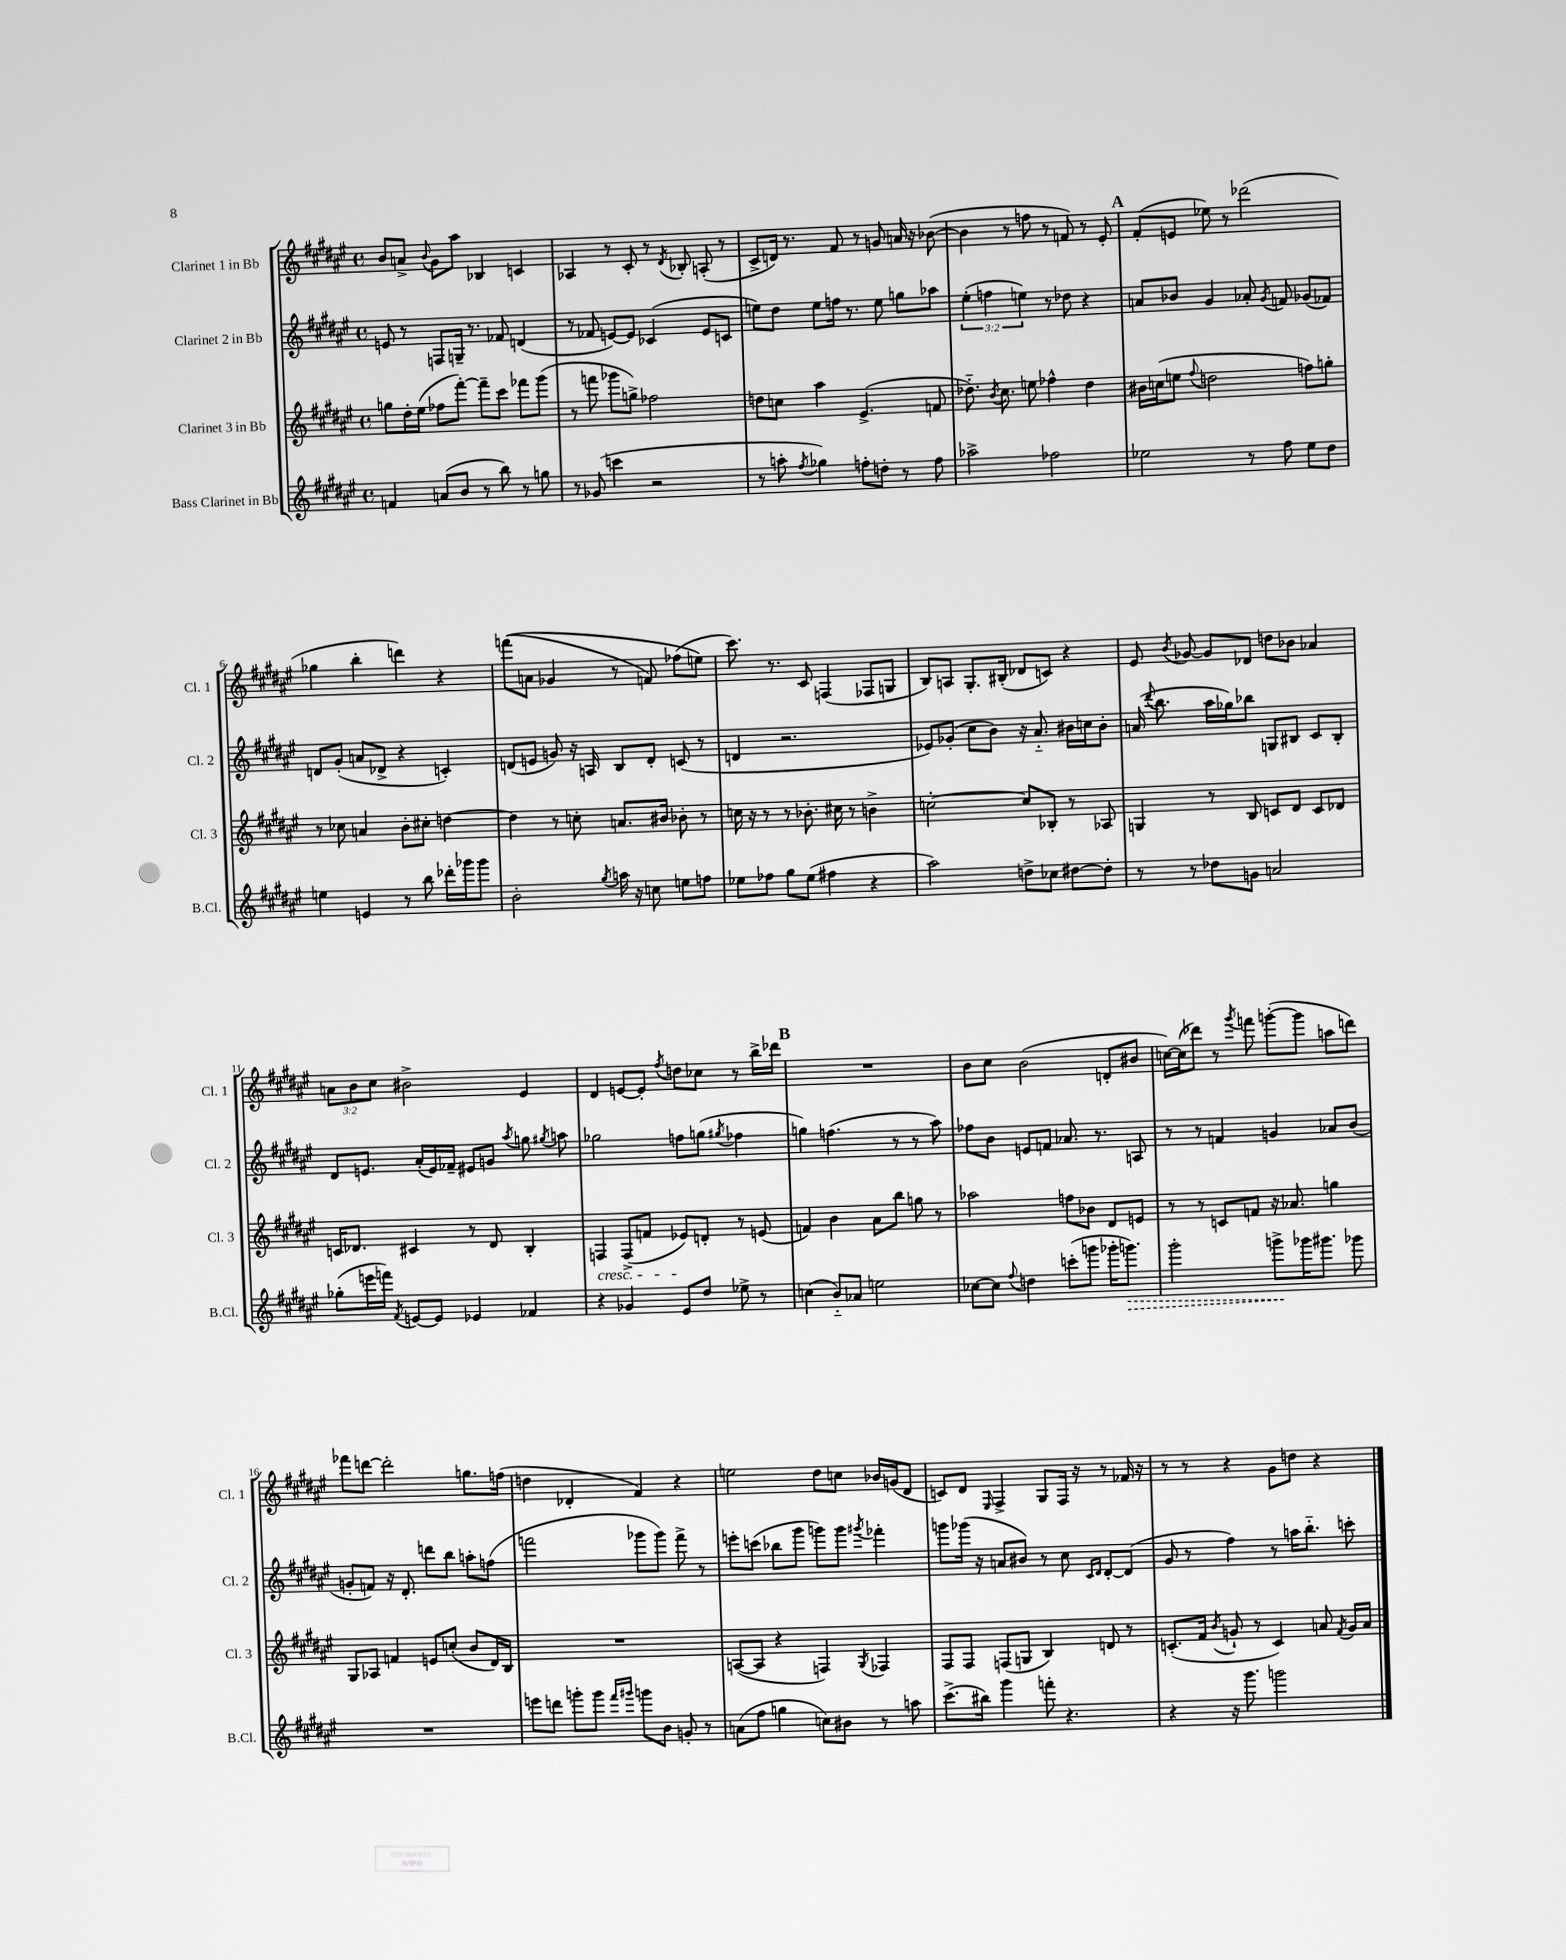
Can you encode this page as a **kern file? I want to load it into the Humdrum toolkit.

**kern	**kern	**kern	**kern
*staff4	*staff3	*staff2	*staff1
*clefG2	*clefG2	*clefG2	*clefG2
*k[f#c#g#d#a#e#]	*k[f#c#g#d#a#e#]	*k[f#c#g#d#a#e#]	*k[f#c#g#d#a#e#]
*M4/4	*M4/4	*M4/4	*M4/4
*met(c)	*met(c)	*met(c)	*met(c)
4f	8gg	8e	8b
.	16dd#'	8r	8a^
.	(16ee#	.	.
.	.	.	8qqb
(8a	8ff-	8F	8g#
8b	[8fff#')	16G~	8aa#
.	.	8.r	.
8r	8fff#~]	.	4B-
8bb)	8ccc#	8f-	.
8r	8fff-	(4d	4c
8gg	(8ggg#	.	.
=	=	=	=
8r	8r	8r	4A-
(8g-	8fff	8f-	.
4ccc	8ggg-	[8e)	8r
.	8gg^)	8e]	8c#'
2r	2ff-	(4c-	8r
.	.	.	8qd#
.	.	.	8B-'
.	.	8e	(8A'
.	.	8c	8r
=	=	=	=
8r	8dd	8ee)	8c#^
8aa'	8cc	8dd#	16d)
.	.	.	8.r
8qff#	.	.	.
4gg-)	4aa#	8ee	.
.	.	16ff	8f#
.	.	8.r	.
8ff'	(4.e#^	.	8r
8dd'	.	8ee	8g
8r	.	8gg	16a
.	.	.	16r
8ff	8f	8aa-	([8b-
=	=	=	=
2aa-^	8.dd-'~)	(6ee#'	4b-]
.	.	6ff	.
.	8qb	.	.
.	8.cc#	.	.
.	.	.	8r
.	.	6ee)	.
.	8ee	.	8ff
2ff-	4ff-^^	8r	8r
.	.	8dd-	8f)
.	4dd-	4r	8r
.	.	.	8e#'
=	=	=	=
2ee-	16b#	8a	(8f#'
.	(16cc	.	.
.	8ee	8b-	8e
.	8qqff#	.	.
.	2dd	4g#	8ee-)
.	.	.	8r
8r	.	8a-'	(2ddd-
.	.	8qg#	.
8ff#	.	8f	.
8ee-	8ff)	(8g-	.
8dd#	8gg'	8f-)	.
=	=	=	=
4ee	8r	8d	4gg-
.	8cc-	(8g#'	.
4e	4a	8a	4bb'
.	.	8d-^	.
8r	8b'	4r	4ddd)
8bb	8cc#'	.	.
16ddd-'	[4dd	4c')	4r
16ggg-	.	.	.
8ggg-	.	.	.
=	=	=	=
2b'	4dd]	(8d	&((8fff
.	.	8e	8a
.	8r	8g)	4g-
.	8cc'	16r	.
.	.	16A	.
8qgg#	.	.	.
16aa	8.a	8B	8r
16r	.	.	.
8cc	.	8d'	8f)
.	16b#	.	.
8ee	8b-'	(8c	(8ff-
8ff	8r	8r	8ee&)
=	=	=	=
8ee-	16cc	4d	8.ccc#)
.	16r	.	.
8ff-	8r	.	.
.	.	.	8.r
8gg#	8r	2.r	.
(8ee-	8.b-'	.	8c#
4ff#	.	.	(4F
.	16cc#	.	.
.	8r	.	.
4r	4b^	.	8F-
.	.	.	8G
=	=	=	=
2aa#)	[2cc'	8e-)	8B)
.	.	(8g-'	8A
.	.	8cc#	8.G#'
.	.	8b)	.
.	.	.	(16B#'
8dd^	8cc]	16r	8d-
.	.	8.a#'~	.
8cc-	8B-'	.	8c)
[8dd#	8r	16b#	4r
.	.	16cc	.
8dd#']	8A-	8b#'	.
=	=	=	=
8r	4G	(16a	8e#
.	.	8qqddd#	.
.	.	8.bb	.
.	.	.	8qb
8r	.	.	[8g-
8dd-	8r	16aa#	8g-]
.	.	16gg-)	.
8g	8B	8bb-	8d-
2a	8c	8G	8dd
.	8d#	8B#	8b-
.	8c	8c#	4a-
.	8d-	8B#'	.
=	=	=	=
(8gg-'	16c	8d#	12a
.	8.d-	.	.
.	.	.	12b
16eee	.	8.e	.
.	.	.	12cc#
16fff)	.	.	.
8qf#	.	.	.
[8e	4c#	.	2b#^
.	.	(16a#'	.
8e]	.	16e)	.
.	.	16f-~	.
4e-	8r	8e#	.
.	8d-	8g	.
.	.	8qaa#	.
4f-	4B'	8gg	4e#
.	.	8qgg#	.
.	.	8aa	.
=	=	=	=
4r	4F	2gg-	4d#
4g-	(8F^	.	[8e
.	8f	.	8e']
.	.	.	8qff#
8e#	8e-)	8ff	8dd
8dd#	8d'	(8gg	8cc-
.	.	8qgg#	.
8ee-^	8r	4ff-	8r
8r	(8e	.	16bb^
.	.	.	16ddd-
=	=	=	=
(4cc	4f)	4gg)	1r
8b'~)	4b	(4.ff	.
8a-	.	.	.
2ee	8a#	.	.
.	8bb	8r	.
.	8gg	8r	.
.	8r	8aa#)	.
=	=	=	=
[8cc-	2aa-	8ff-	8b
8cc-]	.	8b	8cc#
8qqff#	.	.	.
4dd	.	8e	(2b
.	.	8f	.
(8ccc'	8ff	8.a-	.
8ggg	8b-	.	.
.	.	8.r	.
16ggg-'	8d#	.	8d'
8.ggg)	.	.	.
.	8e	8A	8b#
=	=	=	=
2ggg#'	8r	8r	[16cc)
.	.	.	(16cc]
.	8r	8r	8ddd-)
.	8c	4f	8r
.	.	.	8qggg#
.	8f	.	8fff
8ggg^	16r	4g	([8ggg'
.	8.a-	.	.
16ggg-	.	.	8ggg]
8.ggg#	.	.	.
.	4gg	8a-	8aa
8ggg-	.	(8b	8ddd)
=	=	=	=
1r	8G#	8g'	8fff-
.	8A-	8f)	[8ddd
.	4f	16r	2ddd']
.	.	8.d#'	.
.	8e	8ddd	.
.	(8cc'	8bb	.
.	8b	8aa'	8.gg
.	16d#)	(8ff	.
.	16B	.	(16ff
=	=	=	=
8eee	1r	2fff	4dd
8ddd	.	.	.
8ggg'	.	.	4d-'
8ggg	.	.	.
16qqfff#	.	.	.
16qqggg#	.	.	.
8ggg	.	8ggg-	4f#)
8b	.	8ggg-)	.
8g'	.	8fff^	4r
8r	.	8r	.
=	=	=	=
(8a	([8A	8eee'	2ee
8ff#	8A]	(8ccc	.
4gg	4r	8bb-	.
.	.	8ggg#	.
8cc)	4F)	8ggg)	8dd#
8b#	.	8ggg	8cc
.	8qG#	8qggg#	.
8r	4F-	4fff-'	16b-
.	.	.	(16g
8aa	.	.	8d#
=	=	=	=
(8.ccc#^	8F#	8ggg	8c)
.	8F#	(16ggg-	8d#
16bb#)	.	16r	.
.	.	.	16qqE#
4ggg#	(8F	8a	4F#^
.	8G	8b#)	.
8fff'	4B)	8r	8G#
4.r	.	8cc#	16F#
.	.	.	16r
.	.	16qqc#	.
.	.	16qqd#	.
.	8d	[8d#'	8r
.	8r	(8d#]	16f-
.	.	.	16r
=	=	=	=
4r	(8.c'	8g#	8r
.	.	8r	8r
.	16f#	.	.
.	8qb	.	.
16r	8g`	4ff#)	4r
8.ggg#	.	.	.
.	8r	.	.
2ggg	4c)	8r	8g#
.	.	16aa	8dd
.	.	8.bb'~	.
.	8a	.	4r
.	8qf#	.	.
.	16g	8ccc'	.
.	16a	.	.
==	==	==	==
*-	*-	*-	*-
